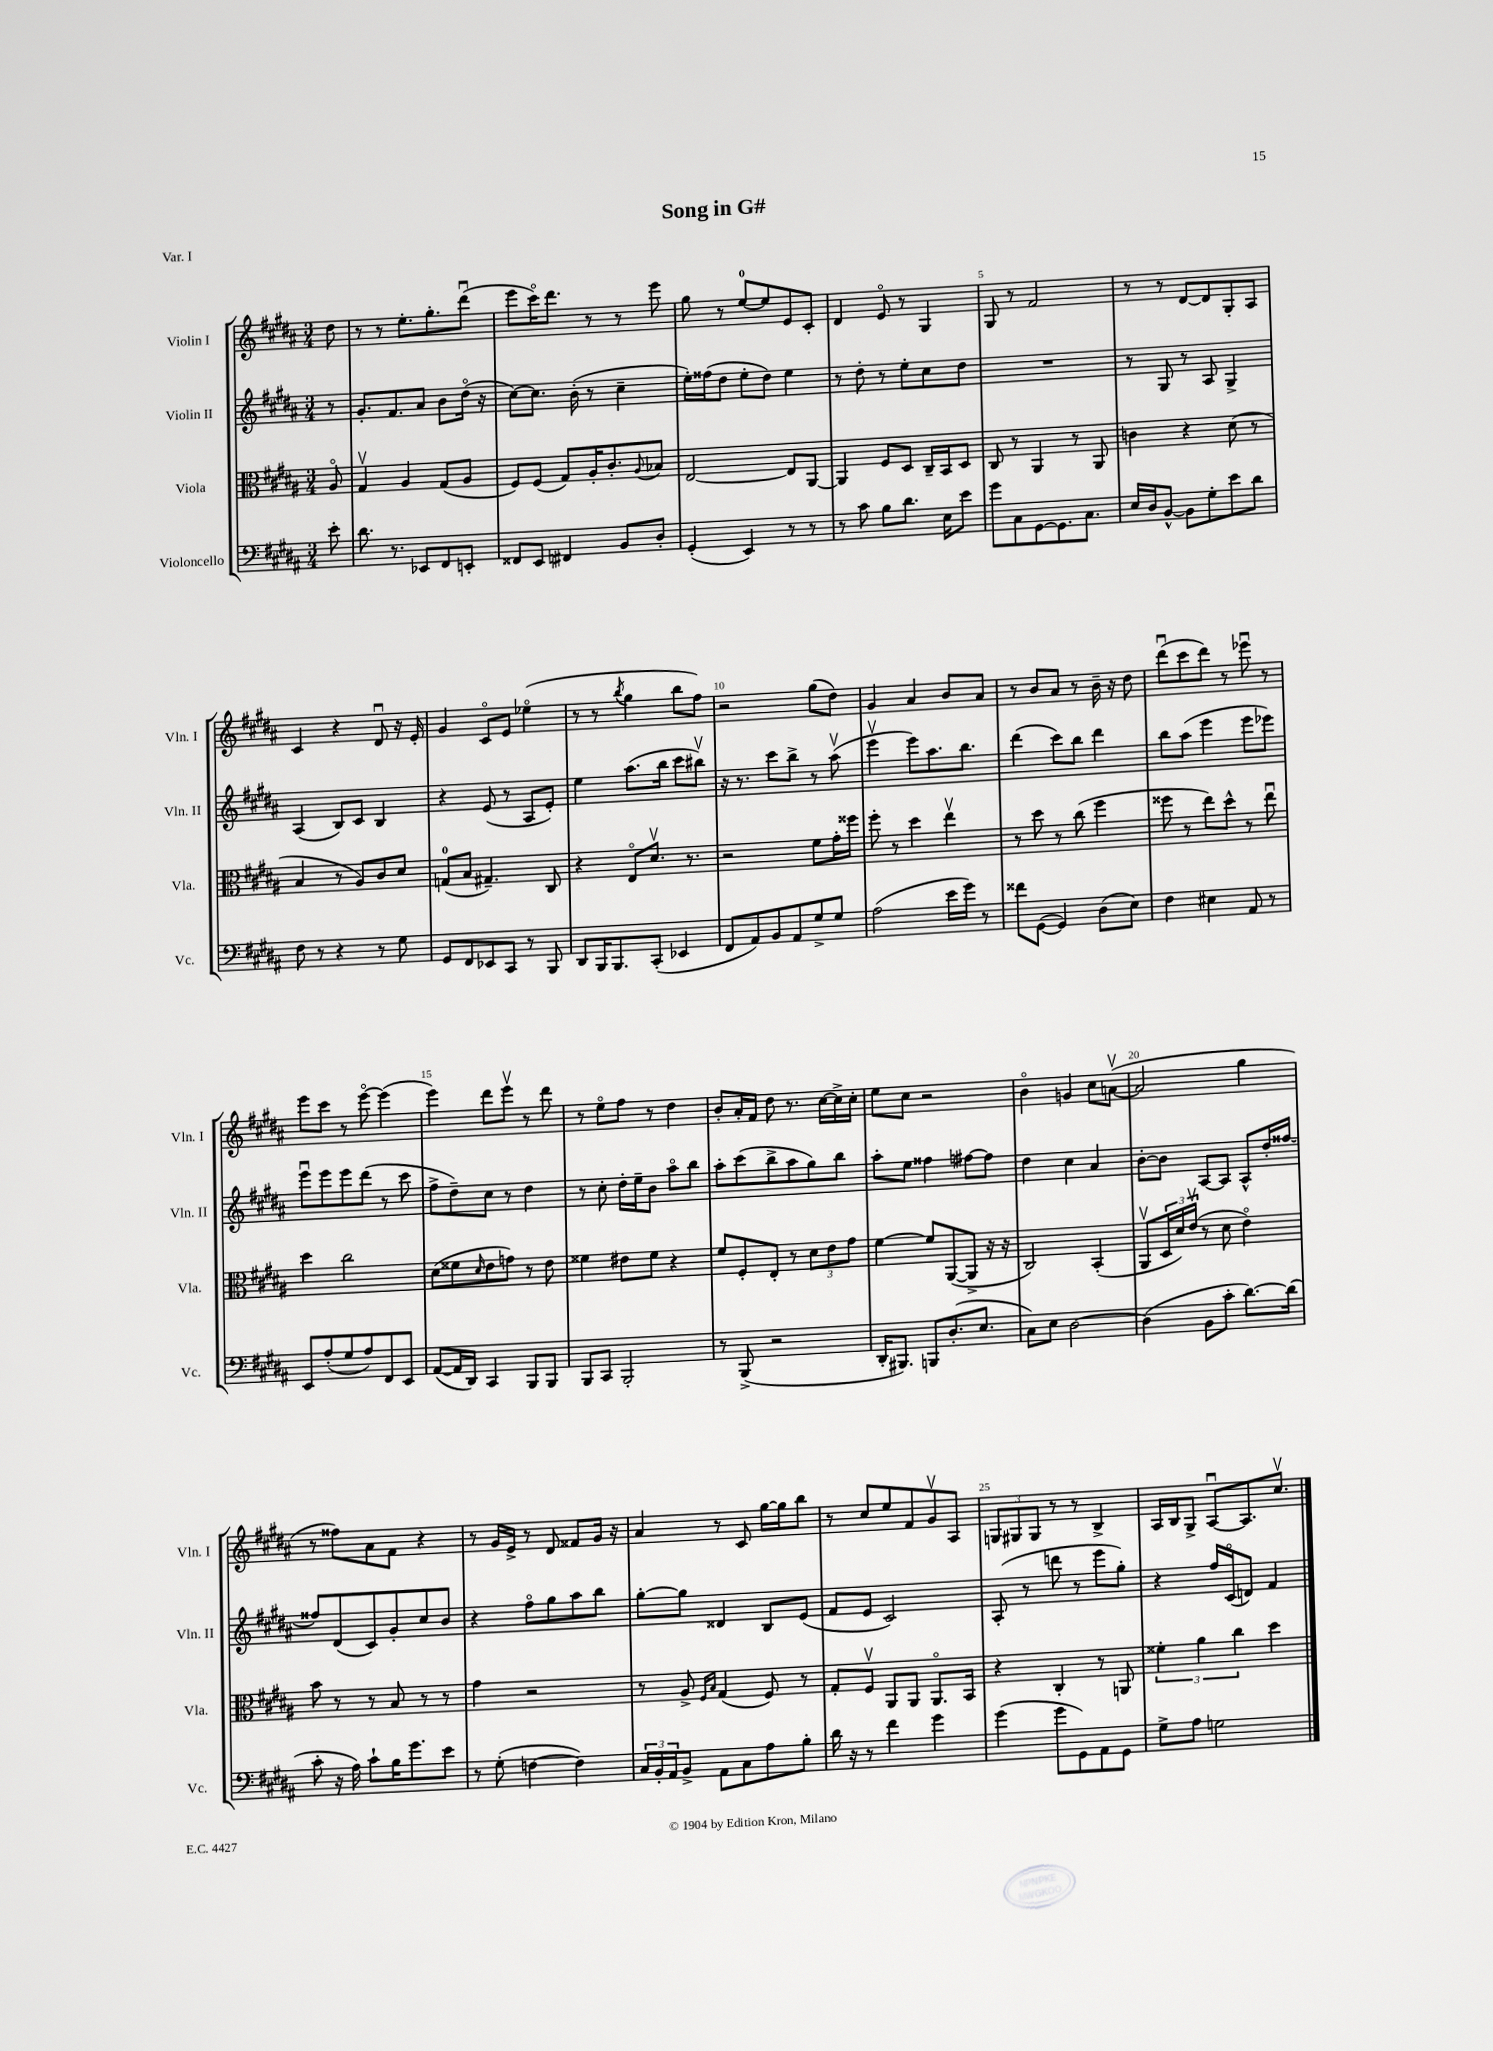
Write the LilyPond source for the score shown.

\header { title = "Song in G#" piece = "Var. I" }
<<
\new StaffGroup <<
\new Staff = "s0" \with { instrumentName = "Violin I" shortInstrumentName = "Vln. I" } {
    \clef treble \key b \major \numericTimeSignature \time 3/4 \partial 8
    dis''8 |
    r8 r8 e''8.-. gis''8.-. dis'''8\downbow( |
    e'''8 cis'''16\flageolet) dis'''8. r8 r8 e'''8 |
    gis''8 r8 e''8-0~ e''8 e'8 cis'8-. |
    dis'4 e'8\flageolet r8 gis4 |
    gis8 r8 fis'2 |
    r8 r8 dis'8~ dis'8 gis8-. ais8 |
    cis'4 r4 dis'8\downbow r16 e'16-. |
    gis'4 cis'8\flageolet e'8 ees''4\flageolet( |
    r8 r8 \acciaccatura { b''8 } gis''4 b''8 fis''8) |
    r2 gis''8( dis''8) |
    gis'4 ais'4 b'8 ais'8 |
    r8 b'8 ais'8 r8 b'16-- r16 dis''8 |
    dis'''8\downbow( cis'''8 dis'''8) r8 ees'''8\downbow r8 |
    e'''8 cis'''8 r8 e'''8~\flageolet e'''4( |
    e'''4) dis'''8 e'''8\upbow r8 dis'''8 |
    r8 e''8\flageolet fis''8 r8 dis''4 |
    b'8-. ais'16-. fis'16 dis''8 r8. cis''16~ cis''16-> cis''16-. |
    e''8 cis''8 r2 |
    b'4\flageolet g'4 cis''8 a'8~\upbow( |
    a'2 gis''4 |
    r8 fisis''8) ais'8 fis'8 r4 |
    r8 gis'16 e'16-> r8 dis'8 fisis'8 gis'16 r16 |
    ais'4 r8 cis'8 gis''16~ gis''16 b''8 |
    r8 cis''8 e''8 fis'8 gis'8\upbow ais8 |
    \tuplet 3/2 { g8 gis8 gis8 } r8 r8 b4-> |
    ais16 b16 gis8-> ais8~\downbow ais8. cis''8.\upbow \bar "|." |
}
\new Staff = "s1" \with { instrumentName = "Violin II" shortInstrumentName = "Vln. II" } {
    \clef treble \key b \major \numericTimeSignature \time 3/4 \partial 8
    r8 |
    gis'8.-. fis'8. ais'8 b'8 dis''16\flageolet( r16 |
    cis''8~) cis''8. b'16-.( r8 cis''4-- |
    e''16-.) fisis''16( dis''8 e''8-. dis''8) e''4 |
    r8 dis''8-. r8 e''8-. cis''8 dis''8 |
    R2. |
    r8 gis8 r8 ais8 gis4-> |
    ais4( b8) cis'8 b4 |
    r4 e'8( r8 ais8 e'8-.) |
    e''4 ais''8.( b''16 cis'''8 bis''8\upbow) |
    r16 r8. cis'''8 b''8-> r8 ais''8\upbow( |
    e'''4\upbow e'''8) ais''8. b''8. |
    dis'''4( cis'''8) b''8 dis'''4 |
    b''8 ais''8( e'''4 e'''8 ees'''8) |
    e'''8\downbow e'''8 e'''8 dis'''8( r8 cis'''8 |
    fis''8-> dis''8--) cis''8 r8 dis''4 |
    r8 cis''8-. dis''16-. e''16-- b'8 ais''8\flageolet b''8 |
    ais''8-. cis'''8( b''8-> ais''8 gis''8) b''8 |
    ais''8-. e''8 fisis''4 fis''8~ fis''8 |
    dis''4 cis''4 ais'4 |
    b'8~-. b'8 ais8~ ais8 ais8-^ dis''16-. fisis''16~ |
    fisis''8 dis'8( cis'8) gis'8-. cis''8 b'8 |
    r4 fis''8\flageolet gis''8 ais''8 b''8 |
    gis''8~-. gis''8 disis'4 b8 e'8( |
    fis'8 e'8 cis'2) |
    ais8-.( r8 d'''8 r8 e'''8 gis''8-.) |
    r4 fis''16 cis'16\flageolet( d'8) fis'4 \bar "|." |
}
\new Staff = "s2" \with { instrumentName = "Viola" shortInstrumentName = "Vla." } {
    \clef alto \key b \major \numericTimeSignature \time 3/4 \partial 8
    ais8\flageolet |
    gis4\upbow ais4 gis8( ais8 |
    fis8) fis8( gis8) ais16-. cis'8.-. \appoggiatura { ais8 } bes8 |
    e2~ e8 ais,8~ |
    ais,4 fis8 dis8 cis16-- b,16 dis8 |
    cis8 r8 ais,4 r8 ais,8 |
    c'4 r4 dis'8( r8 |
    b4 r8 ais8) cis'8 dis'8 |
    g8-0( b8 gis4.--) cis8 |
    r4 e8\flageolet dis'8.\upbow r8. |
    r2 fis'8 gis'16-. fisis''16 |
    fis''8-. r8 dis''4 e''4\upbow |
    r8 dis''8 r8 cis''8( fis''4 |
    fisis''8 r8 e''8) dis''8-^ r8 e''8\downbow |
    dis''4 cis''2 |
    dis'8( fisis'8 \grace { dis'16 } e'8 g'8) r8 e'8 |
    fisis'4 eis'8 fisis'8 r4 |
    fis'8 fis8-. e8-. r8 \tuplet 3/2 { dis'8 e'8 gis'8 } |
    fis'4~ fis'8 ais,8~( ais,8-> r16 r16 |
    cis2) b,4-.( |
    ais,8\upbow \tuplet 3/2 { dis16 dis'16) e'16\upbow( } r8 dis'8 e'4\flageolet) |
    b'8 r8 r8 b8 r8 r8 |
    gis'4 r2 |
    r8 ais8-> \grace { fis16 b16 } gis4( fis8) r8 |
    gis8-. fis8\upbow ais,8 ais,8 ais,8.\flageolet b,16 |
    r4 cis4-. r8 a,8 |
    \tuplet 3/2 { fisis'4-. ais'4 cis''4 } dis''4 \bar "|." |
}
\new Staff = "s3" \with { instrumentName = "Violoncello" shortInstrumentName = "Vc." } {
    \clef bass \key b \major \numericTimeSignature \time 3/4 \partial 8
    e'8-. |
    dis'8. r8. ees,8 fis,8 e,8-. |
    fisis,8 e,8 fis,4 b,8 dis8-. |
    gis,4-.( e,4) r8 r8 |
    r8 cis'8 b8 dis'8. e16 e'8 |
    gis'8 cis8 gis,8~ gis,8. cis8. |
    e16 dis16 b,8~-^ b,8 gis8-. e'8 dis'8 |
    fis8 r8 r4 r8 gis8 |
    gis,8 fis,8 ees,8 cis,8 r8 b,,8 |
    dis,8 b,,16 b,,8. cis,8-.( ees,4 |
    fis,8 ais,8) b,8 ais,8 gis8-> gis8 |
    ais2( e'16 gis'16) r8 |
    fisis'8 gis,8~( gis,4) dis8( e8) |
    fis4 eis4 ais,8 r8 |
    e,8 ais8-.( gis8 ais8) fis,8 e,8 |
    ais,8~( ais,16 dis,16) cis,4 b,,8 b,,8 |
    b,,8 cis,8 b,,2-. |
    r8 b,,8->( r2 |
    dis,16-. bis,,8.) b,,8 dis8.-.( e8. |
    cis8) e8 dis2~ |
    dis4( b,8 cis'8-. dis'8.~) dis'16( |
    cis'8-. r16 ais16) cis'8-! b16 gis'8. e'8 |
    r8 gis8-.( f4~ f4) |
    \tuplet 3/2 { cis16 b,16-. ais,16 } b,8-> ais,8 cis8 ais8 b8-. |
    dis'16 r16 r8 fis'4 gis'4 |
    gis'4( gis'8 gis,8) ais,8 gis,8 |
    gis8-> ais8 g2 \bar "|." |
}
>>
>>
\layout { \context { \Score \override BarNumber.break-visibility = ##(#f #t #t) barNumberVisibility = #(every-nth-bar-number-visible 5) } }
